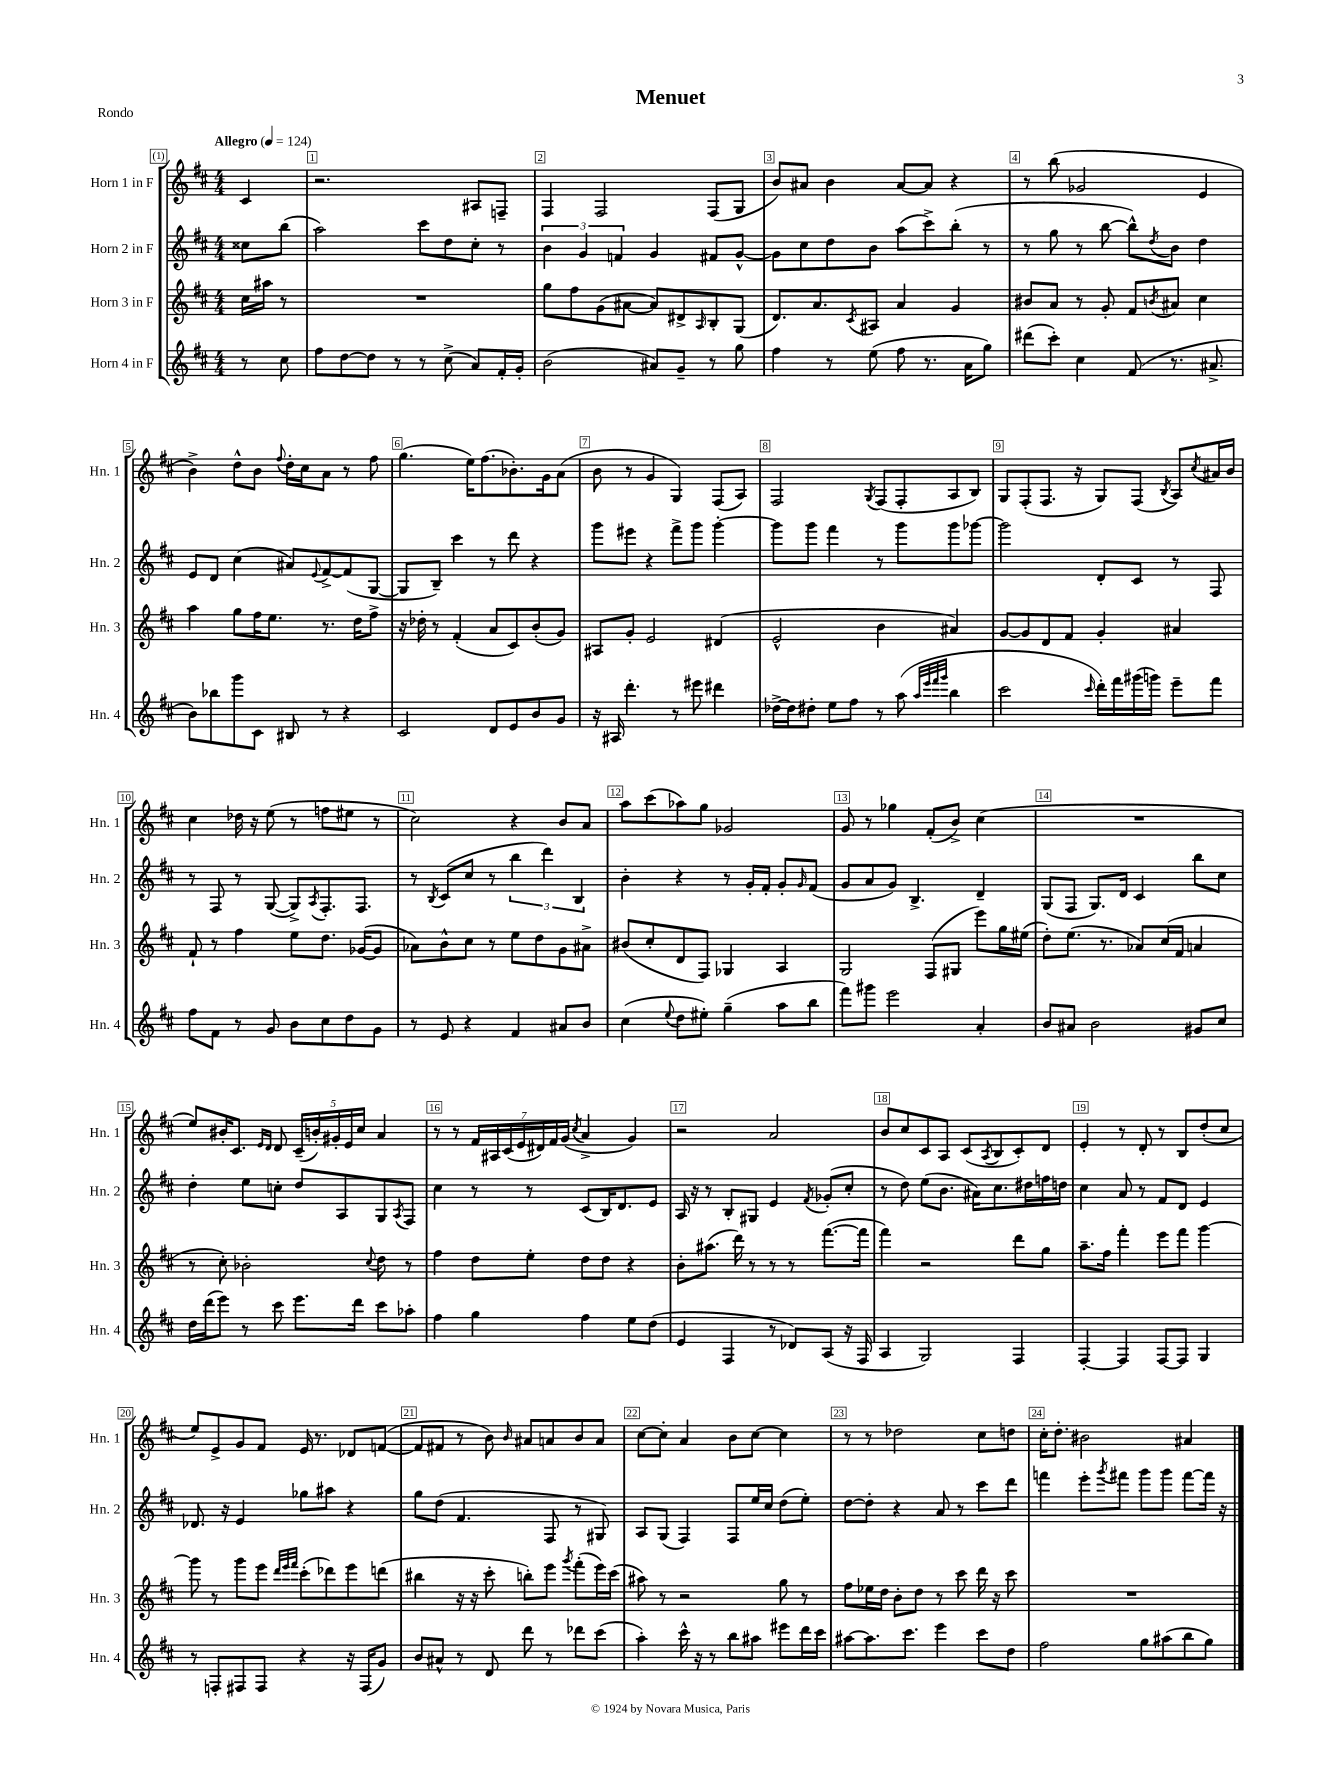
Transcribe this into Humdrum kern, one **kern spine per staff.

**kern	**kern	**kern	**kern
*staff4	*staff3	*staff2	*staff1
*clefG2	*clefG2	*clefG2	*clefG2
*k[f#c#]	*k[f#c#]	*k[f#c#]	*k[f#c#]
*M4/4	*M4/4	*M4/4	*M4/4
*MM124	*MM124	*MM124	*MM124
8r	16cc#	8cc##	4c#
.	16aa#	.	.
8cc#	8r	(8bb	.
=	=	=	=
8ff#	1r	2aa)	2.r
[8dd	.	.	.
8dd]	.	.	.
8r	.	.	.
8r	.	8ccc#	.
(8cc#^	.	8dd	.
8a)	.	8cc#'	8A#
16f#'	.	8r	8F~
16g'	.	.	.
=	=	=	=
(2b	8gg	6b	4F#
.	8ff#	.	.
.	.	6g	.
.	(8g	.	2F#
.	.	6f	.
.	[8a#	.	.
8a#)	8a#])	4g	.
8g~	8d#^	.	.
.	16qqA	.	.
8r	8B'	8f#	(8F#
8gg	(8G	[8g^^	8G
=	=	=	=
4ff#	8.d)	8g]	8b)
.	.	8cc#	8a#
.	8.a	.	.
8r	.	8dd	4b
.	8qc#	.	.
(8ee	8A#	8b	.
8ff#	4a	(8aa	[8a#
8.r	.	8ccc#^)	8a#]
.	4g	(8bb'	4r
16a	.	.	.
8gg)	.	8r	.
=	=	=	=
(8ddd#	8b#	8r	8r
8ccc#')	8a	8gg	(8bb
4cc#	8r	8r	2g-
.	8g'	[8bb	.
(8f#	8f#	8bb^^])	.
.	8qb	8qdd	.
8.r	8a#	8b	.
.	4cc#	4dd	4e
8.a#^	.	.	.
=	=	=	=
8b)	4aa	8e	4b^)
8bb-	.	8d	.
8ggg	8gg	(4cc#	8dd^^
8c#	16ff#	.	8b
.	8.ee	.	.
.	.	.	8qqff#
8B#	.	8a#)	16dd'
.	.	.	16cc#
.	.	8qqe	.
8r	8.r	[8f#^	8a
4r	.	(8f#]	8r
.	16dd	.	.
.	8ff#^	[8G	8ff#
=	=	=	=
2c#	16r	8G]	(4.gg
.	16dd-'	.	.
.	8r	8B~)	.
.	(4f#'	4ccc#	.
.	.	.	16ee)
.	.	.	(8.ff#
8d	8a	8r	.
8e	8c#)	8ddd	8.b-')
8b	(8b'	4r	.
.	.	.	16g
8g	8g)	.	(8a
=	=	=	=
16r	8A#	8ggg	8b
16A#	.	.	.
4.ddd'	8g'	8eee#	8r
.	2e	4r	4g
8r	.	8fff#^	4G)
8eee#	.	8ggg	.
4ddd#	(4d#	[4ggg'	(8F#
.	.	.	8A)
=	=	=	=
[16dd-^	2e^^	8ggg]	2F#
16dd-]	.	.	.
8dd#'	.	8ggg	.
8ee	.	4fff#	.
8ff#	.	.	.
.	.	.	8qG
8r	4b	8r	(8F#
(8aa	.	8ggg	8F#'
32qqaa	.	.	.
32qqeee	.	.	.
32qqfff#	.	.	.
32qqggg	.	.	.
4bb	4a#)	8ggg	8A
.	.	[8ggg-	8B)
=	=	=	=
2ccc#	[8g	2ggg-]	8G
.	8g]	.	(8F#'
.	8d	.	8.F#
.	8f#	.	.
.	.	.	16r
16qqccc#	.	.	.
16ddd')	4g'	8d'	8G)
16fff#	.	.	.
(16ggg#	.	8c#	(8F#
16ggg)	.	.	.
.	.	.	8qB
8eee~	4a#	8r	8A)
.	.	.	8qcc#
8fff#	.	8F#	16a#
.	.	.	16b
=	=	=	=
8ff#	8f#`	8r	4cc#
8f#	8r	8F#	.
8r	4ff#	8r	16dd-
.	.	.	16r
8g	.	([8G	(8ee
8b	8ee	8G^])	8r
.	.	8qA	.
8cc#	8.dd	8.F#'	8ff
8dd	.	.	8ee#
.	([16g-	8.F#	.
8g	8g-]	.	8r
=	=	=	=
8r	8a-)	8r	2cc#)
.	.	8qB	.
8e	8b^^	(8c#	.
4r	8cc#	8cc#	.
.	8r	8r	.
4f#	8ee	6bb	4r
.	8dd	.	.
.	.	6ddd)	.
8a#	8g	.	8b
.	.	6B	.
8b	8a#^	.	8a
=	=	=	=
(4cc#	(8b#	4b'	8aa
.	8cc#'	.	(8ccc#
8qqee	.	.	.
8dd	8d	4r	8aa-)
8ee#')	8F#)	.	8gg
(4gg~	4G-	8r	2g-
.	.	16g'	.
.	.	16f#'	.
8aa	4A	8g'	.
.	.	16qqg	.
8bb	.	(8f#	.
=	=	=	=
8fff#)	2G	8g	8g
8ggg#	.	8a	8r
2eee	.	8g)	4gg-
.	.	4.B^	.
.	(8F#	.	(8f#'
.	8G#	.	8b^)
4a'	8eee)	4d~	(4cc#
.	16gg	.	.
.	(16ee#	.	.
=	=	=	=
8b	8dd')	(8G	1r
8a#	(8.ee	8F#	.
2b	.	8.G)	.
.	8.r	.	.
.	.	16d	.
.	8a-)	4c#	.
.	(16cc#	.	.
.	16f#	.	.
8g#	4a	8bb	.
8cc#	.	8cc#	.
=	=	=	=
16dd	8r	4dd'	8ee)
(16ddd	.	.	.
8eee)	8cc#')	.	16b#'
.	.	.	8.c#
8r	2b-'	8ee	.
.	.	.	16qqe
.	.	.	16qqd
8ccc#	.	8cc'	8d
8.eee	.	8dd	(20c#~
.	.	.	20b')
.	.	.	20g#'
.	.	8A	.
.	.	.	20e
16ddd	.	.	.
.	.	.	20cc#
.	8qqcc#	.	.
8ccc#	8dd	8G	4a
.	.	8qA	.
8aa-'	8r	8F#	.
=	=	=	=
4ff#	4ff#	4cc#	8r
.	.	.	8r
4gg	8dd	8r	28f#
.	.	.	28A#
.	.	.	(28c#
.	.	.	28e
.	8ee'	8r	.
.	.	.	28d#)
.	.	.	28f#
.	.	.	(28g
.	.	.	8qcc#
4ff#	8dd	(8c#	4a^
.	8dd	16B)	.
.	.	8.d	.
8ee	4r	.	4g)
(8dd	.	8e	.
=	=	=	=
4e	8b'	16A	2r
.	.	16r	.
.	(8.aa#	8r	.
4F#	.	8B'	.
.	16ddd)	.	.
.	8r	8G#	.
8r	8r	4e	2a
8d-)	8r	.	.
.	.	8qf#	.
(8A	([8.fff#	(8g-'	.
16r	.	8cc#'	.
16F#	16fff#]	.	.
=	=	=	=
4A	4fff#)	8r	8b
.	.	8dd)	8cc#
2G)	2r	(8ee	8c#
.	.	8.b	8A
.	.	.	(8c#
.	.	16a#)	.
.	.	.	8qA
.	.	8.cc#	8B
4F#	8ddd	.	8c#')
.	.	16dd#	.
.	8gg	16ff	8d
.	.	16dd	.
=	=	=	=
[4F#'	8.aa~	4cc#	4e'
.	16ff#	.	.
4F#]	4fff#'	8a	8r
.	.	8r	8d'
[8F#	8eee	8f#	8r
8F#]	8fff#	8d	8B
4G	[4ggg	4e	(8dd'
.	.	.	8cc#
=	=	=	=
8r	8ggg]	8.d-	8ee)
8F'	8r	.	8e^
.	.	16r	.
8F#	8ggg	4e	8g
8F#	8eee	.	8f#
.	32qqddd	.	.
.	32qqeee	.	.
.	32qqfff#	.	.
4r	(8ccc#'	8gg-	16e
.	.	.	8.r
.	8ddd-)	8aa#	.
16r	8eee	4r	8d-
(16F#	.	.	.
8g)	(8ddd	.	([8f
=	=	=	=
8b	4bb#	8gg	8f]
8a#^^	.	(8dd	8f#
8r	16r	4.f#	8r
.	16r	.	.
8d	8ccc#'	.	8b)
.	.	.	16qqb
8ddd	8bb')	.	8a#
8r	8eee	8F#	8a
.	8qggg	.	.
8ddd-	(8fff#'	8r	8b
(8ccc#	16eee)	8G#)	8a
.	(16ccc#	.	.
=	=	=	=
4aa')	8aa#)	8A	[8cc#
.	8r	(8G	8cc#']
16ccc#^^	2r	4F#)	4a
16r	.	.	.
8r	.	.	.
8bb	.	8F#	8b
8aa#	.	16ee	[8cc#
.	.	16cc#	.
8eee#	8gg	(8dd	4cc#]
16ddd	8r	8ee')	.
16ccc#	.	.	.
=	=	=	=
[8aa#	8ff#	[8dd	8r
8.aa#]	16ee-	8dd']	8r
.	16dd	.	.
.	8b'	4r	2dd-
8.ccc#	.	.	.
.	8dd	.	.
4eee	8r	8a	.
.	8ccc#	8r	.
8ccc#	16ddd	8ccc#	8cc#
.	16r	.	.
8dd	8ccc#	8ddd	8dd
=	=	=	=
2ff#	1r	4fff	16cc#'
.	.	.	8.dd'
.	.	8eee'	2b#
.	.	8qggg	.
.	.	8fff#	.
8gg	.	8ggg	.
(8aa#	.	8ggg	.
8bb	.	[8fff#	4a#
8gg)	.	16fff#]	.
.	.	16r	.
==	==	==	==
*-	*-	*-	*-
